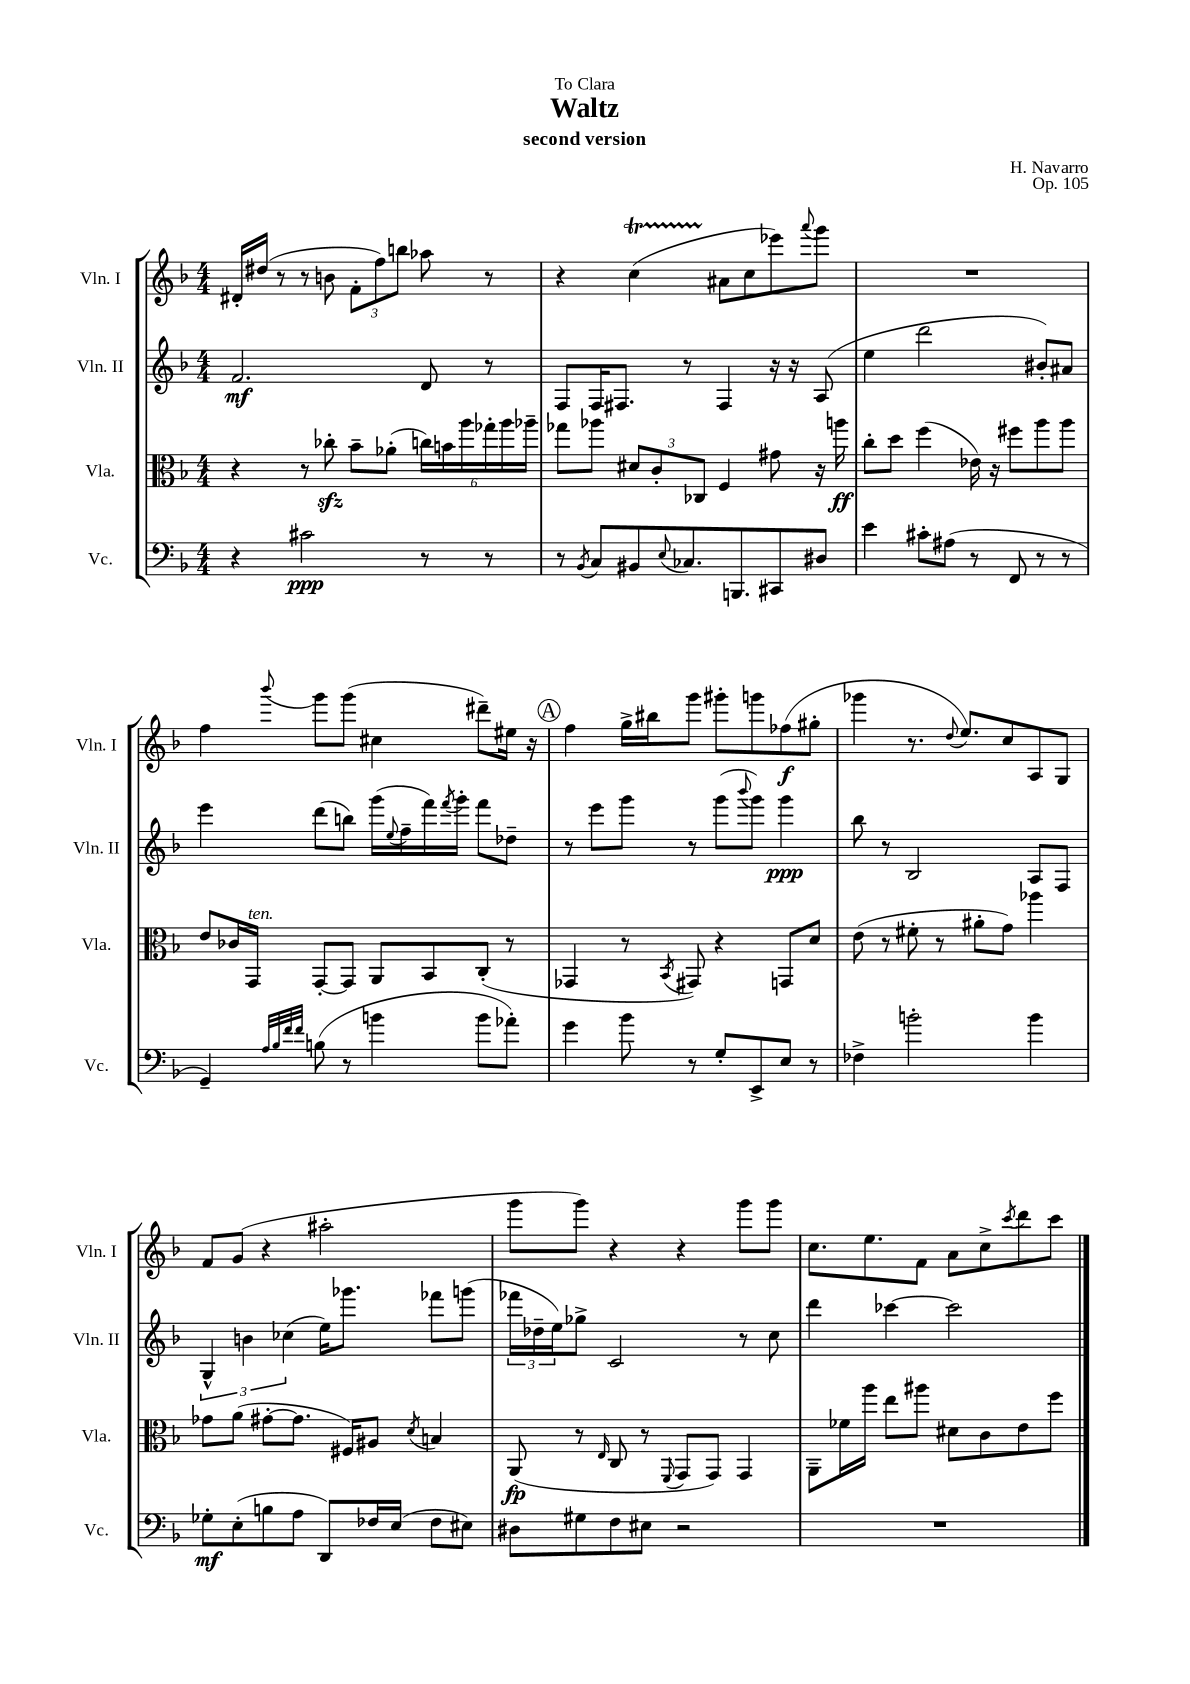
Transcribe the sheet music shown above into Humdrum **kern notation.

**kern	**kern	**kern	**kern
*staff4	*staff3	*staff2	*staff1
*clefF4	*clefC3	*clefG2	*clefG2
*k[b-]	*k[b-]	*k[b-]	*k[b-]
*M4/4	*M4/4	*M4/4	*M4/4
4r	4r	2.f/	16d#'/LL
.	.	.	(16dd#/JJ
.	.	.	8r
2c#\	8r	.	8r
.	8cc-'\	.	8b\
.	8b-~\L	.	12f'\L
.	.	.	12ff\)
.	(8a-'\J	.	.
.	.	.	12bb\J
8r	24cc\LL)	8d/	8aa-\
.	24b\	.	.
.	24aa\	.	.
8r	24gg-'\	8r	8r
.	24aa\	.	.
.	24aa-~\JJ	.	.
=	=	=	=
8r	8gg-\L	8F/L	4r
8qBB-/	.	.	.
8C/L	8aa-\J	16F/K	.
.	.	8.F#/J	.
8BB#/	12d#/L	.	(4cc\
.	12c'/	.	.
8qqE/	.	.	.
8.C-/	.	8r	.
.	12C-/J	.	.
.	4F/	4F#/	8a#\L
8.BBB/	.	.	.
.	.	.	8cc\
8CC#/	8g#\	16r	8eee-\)
.	.	16r	.
.	.	.	8qqaaa/
8D#/J	16r	(8A/	8ggg\J
.	16aa\	.	.
=	=	=	=
4e\	8cc'\L	4ee\	1r
.	8dd\J	.	.
8c#'\L	(4ff\	2ddd\	.
(8A#\J	.	.	.
8r	16e-\)	.	.
.	16r	.	.
8FF/	8ff#\L	.	.
8r	8aa\	8b#'/L)	.
8r	8aa\J	8a#/J	.
=	=	=	=
4GG~/)	8e/L	4eee\	4ff\
.	16c-/L	.	.
.	16GG/JJ	.	.
32qqA/LLL	.	.	.
32qqB-/	.	.	.
32qqf/	.	.	.
32qqf/JJJ	.	.	8qqbbb-/
(8B\	[8GG'/L	(8ddd\L	8ggg\L
8r	8GG/]J	8bb\J)	(8ggg\J
4b\	8AA/L	(16ggg\LL	4cc#\
.	.	8qqee/	.
.	.	16ff~\	.
.	8BB-/	16fff\)	.
.	.	8qfff/	.
.	.	16ggg'\JJ	.
8b\L	(8C'/J	8fff\L	8ddd#~\L)
8a-'\J)	8r	8dd-~\J	16ee#\Jk
.	.	.	16r
=	=	=	=
4g\	4GG-/	8r	4ff\
.	.	8eee\L	.
8b-\	8r	8ggg\J	16gg^\LL
.	.	.	16bb#\J
.	8qBB-/	.	.
8r	8GG#/)	8r	8ggg\J
8G'/L	4r	(8ggg\L	8ggg#'\L
.	.	8qqbbb-/	.
8EE^/	.	8ggg\J)	8ggg\
8E/J	8GG/L	4ggg\	(8ff-\
8r	8d/J	.	8gg#'\J
=	=	=	=
4F-^\	(8e\	8bb-\	4ggg-\
.	8r	8r	.
2b'\	8f#'\	2B-/	8.r
.	8r	.	.
.	.	.	8qqdd/
.	.	.	8.ee/L)
.	8a#'\L	.	.
.	8g\J)	.	8cc/
4b\	4aa-\	8A/L	8A/
.	.	8F/J	8G/J
=	=	=	=
8G-'\L	8g-\L	6G^^/	8f/L
(8E'\	(8a\J	.	(8g/J
.	.	6b\	.
8B\	[8g#'\L	.	4r
.	.	(6cc-\	.
8A\J	8.g#\]J	.	.
8DD/L)	.	16ee\LK)	2aa#'\
.	16F#/LK)	8.ggg-\J	.
16F-/L	8A#/J	.	.
(16E/JJ	.	.	.
.	8qd/	.	.
8F-\L	4B/	8fff-\L	.
8E#\J)	.	(8ggg\J	.
=	=	=	=
8D#\L	(8AA/	24fff-\LL	8ggg\L
.	.	24dd-~\	.
.	.	24ee\J)	.
8G#\	8r	8gg-^\J	8ggg\J)
.	16qqE/	.	.
8F\	8C/	2c/	4r
8E#\J	8r	.	.
.	8qqFF/	.	.
2r	8GG/L	.	4r
.	8GG/J)	.	.
.	4GG/	8r	8ggg\L
.	.	8cc\	8ggg\J
=	=	=	=
1r	8AA~\L	4ddd\	8.cc\L
.	16f-\L	.	.
.	16aa\JJ	.	8.ee\
.	8ee\L	[4ccc-\	.
.	8aa#\J	.	8f\J
.	8d#\L	2ccc-\]	8a\L
.	8c\	.	8cc^\
.	.	.	8qccc/
.	8e\	.	8ddd\
.	8ff\J	.	8ccc\J
==	==	==	==
*-	*-	*-	*-
